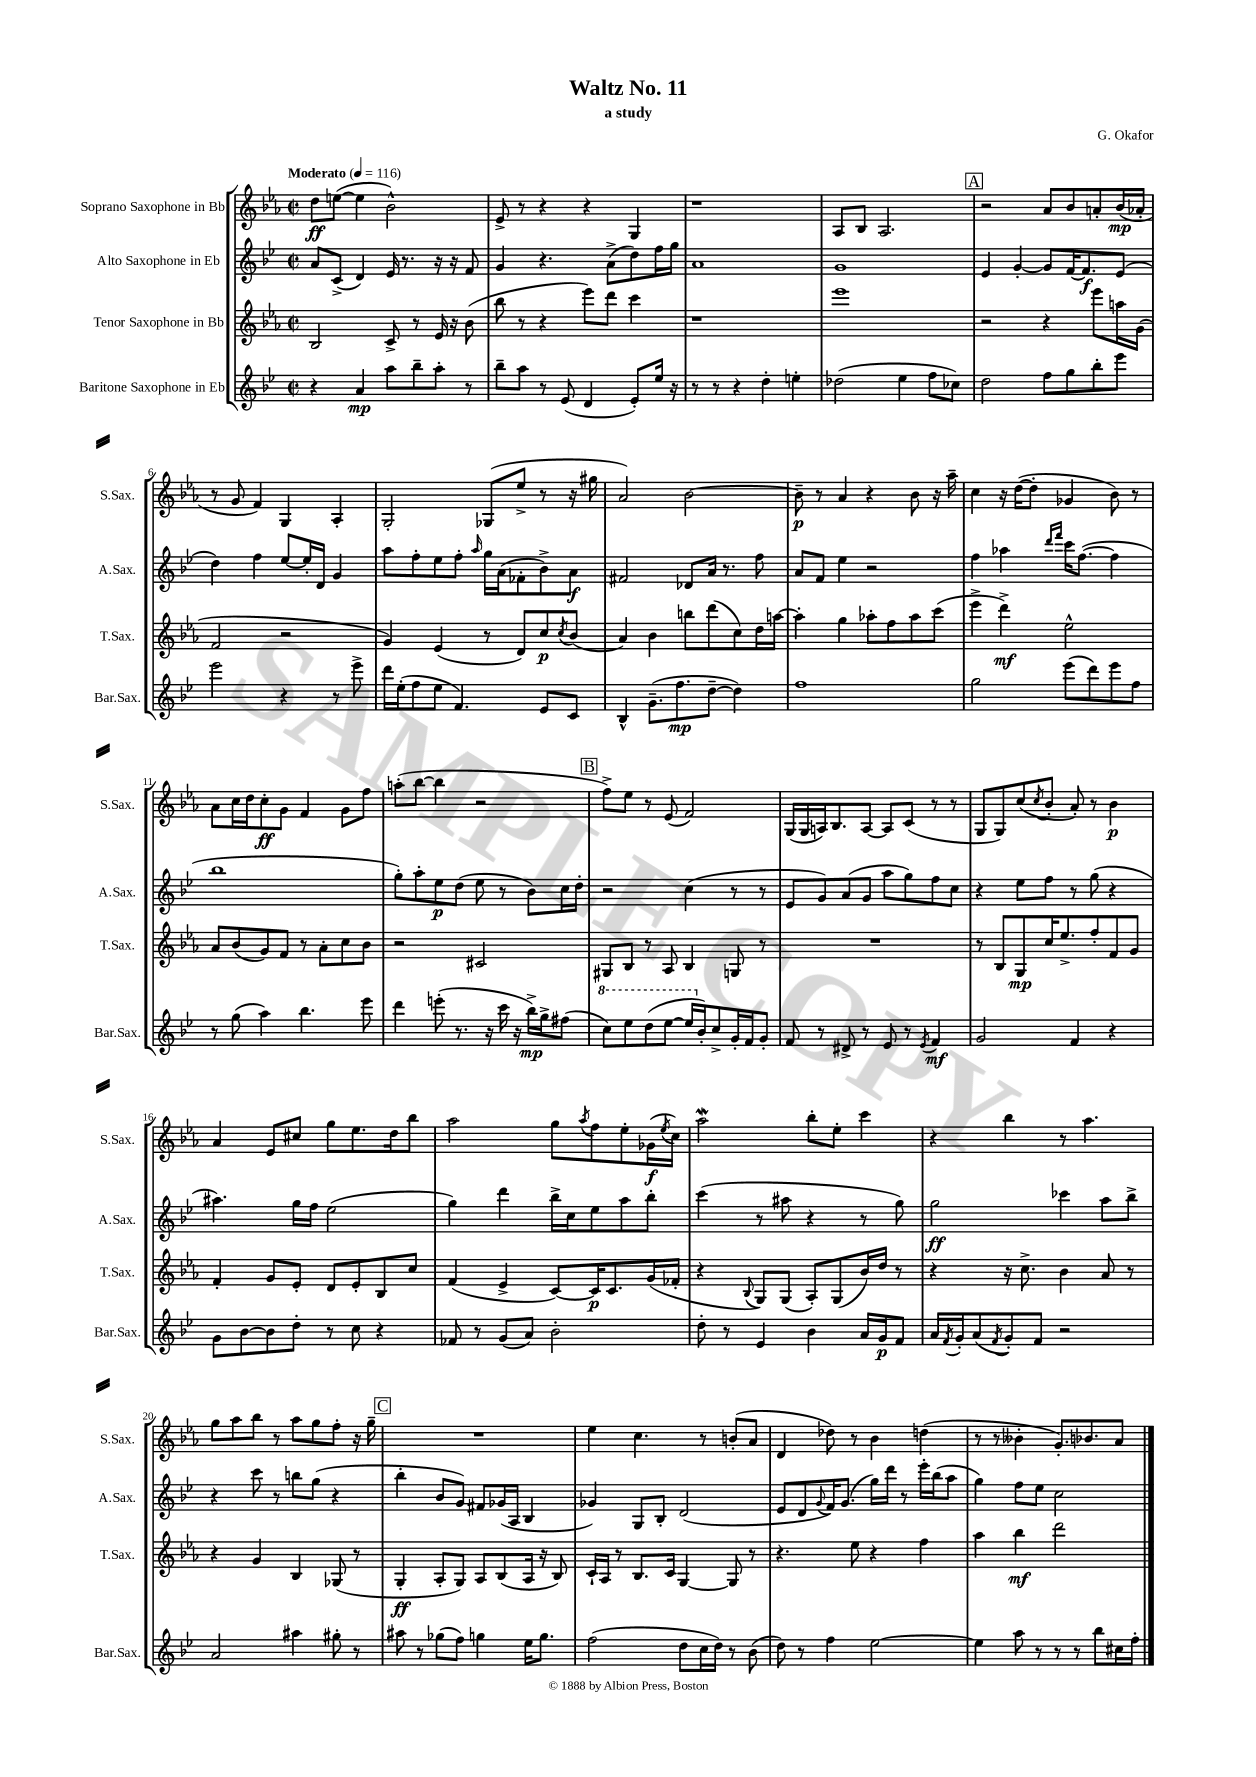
\header { title = "Waltz No. 11" composer = "G. Okafor" subtitle = "a study" }
<<
\new StaffGroup <<
\new Staff = "s0" \with { instrumentName = "Soprano Saxophone in Bb" shortInstrumentName = "S.Sax." } {
    \clef treble \key ees \major \defaultTimeSignature \time 2/2 \tempo "Moderato" 4 = 116
    d''8\ff e''8~( e''4 bes'2-^) |
    ees'8-> r8 r4 r4 g4 |
    r1 |
    aes8 bes8 aes2. |
    \mark \markup { \box "A" } r2 aes'8 bes'8 a'8-. bes'16\mp( aes'16-. |
    r8 g'8 f'4) g4 aes4-. |
    g2-. ges8( ees''8-> r8 r16 gis''16 |
    aes'2) bes'2~ |
    bes'8--\p r8 aes'4 r4 bes'8 r16 aes''16-- |
    c''4 r16 d''16~( d''8-. ges'4 bes'8) r8 |
    aes'8 c''16 d''16 c''8-.\ff g'8 f'4 g'8 f''8 |
    a''8-.( bes''8~ bes''4 r2 |
    \mark \markup { \box "B" } f''8->) ees''8 r8 ees'8( f'2) |
    g16( g16 a16) bes8. a8~ a8 c'8( r8 r8 |
    g8 g8) c''8( \acciaccatura { c''8 } bes'8-. aes'8-.) r8 bes'4\p |
    aes'4 ees'8 cis''8 g''8 ees''8. d''16 bes''8 |
    aes''2 g''8 \acciaccatura { aes''8 } f''8 ees''8-. ges'16\f( \acciaccatura { ees''8 } c''16) |
    aes''2\mordent bes''8-. ees''8-. c'''4 |
    r4 bes''4 r8 aes''4. |
    g''8 aes''8 bes''8 r8 aes''8 g''8 f''8-. r16 g''16-- |
    \mark \markup { \box "C" } R1 |
    ees''4 c''4. r8 b'8-.( aes'8 |
    d'4 des''8) r8 bes'4 d''4( |
    r8 r8 beses'4-. g'8.-.) bes'8. aes'8 \bar "|." |
}
\new Staff = "s1" \with { instrumentName = "Alto Saxophone in Eb" shortInstrumentName = "A.Sax." } {
    \clef treble \key bes \major \defaultTimeSignature \time 2/2
    a'8 c'8->( d'4) ees'16 r8. r16 r16 f'8 |
    g'4 r4. a'8->( d''8) f''16 g''16 |
    a'1 |
    g'1 |
    \mark \markup { \box "A" } ees'4 g'4~-. g'8 f'16~ f'8.\f ees'8( |
    d''4) f''4 ees''8~ ees''16-. d'16 g'4 |
    a''8 f''8-. ees''8 f''8-. \grace { a''16 } g''16 a'16( fes'8-. bes'8->) a'8\f |
    fis'2 des'8 a'16 r8. f''8 |
    a'8 f'8 ees''4 r2 |
    f''4 aes''4 \grace { d'''16 f'''16 } c'''16 f''8.~( f''4 |
    bes''1 |
    g''8-.) a''8-. ees''8\p d''8( ees''8 r8 bes'8) c''16 d''16-. |
    \mark \markup { \box "B" } r2 c''4( r8 r8 |
    ees'8 g'8) a'8( g'8 a''8 g''8) f''8 c''8 |
    r4 ees''8 f''8 r8 g''8( r4 |
    ais''4.) g''16 f''16 ees''2( |
    g''4) d'''4 bes''16-> c''16 ees''8 a''8 bes''8-. |
    c'''4( r8 ais''8 r4 r8 g''8) |
    g''2\ff ces'''4 a''8 bes''8-> |
    r4 c'''8 r8 b''8 g''8( r4 |
    \mark \markup { \box "C" } bes''4-. bes'8 g'8) fis'8 ges'16( a16 bes4 |
    ges'4) g8 bes8-. d'2( |
    ees'8 d'8 \appoggiatura { g'8 } f'16) g'8.( g''16) d'''16 r8 ees'''16-. bes''16( a''8 |
    g''4) f''8 ees''8 c''2 \bar "|." |
}
\new Staff = "s2" \with { instrumentName = "Tenor Saxophone in Bb" shortInstrumentName = "T.Sax." } {
    \clef treble \key ees \major \defaultTimeSignature \time 2/2
    bes2 c'8-> r8 ees'16 r16 bes'8( |
    bes''8 r8 r4 ees'''8) d'''8 c'''4 |
    r1 |
    ees'''1 |
    \mark \markup { \box "A" } r2 r4 ees'''8 a''16 g'16( |
    f'2 r2 |
    g'4) ees'4( r8 d'8) c''8\p \acciaccatura { c''8 } bes'8( |
    aes'4) bes'4 b''8 d'''8( c''8) d''16 a''16~ |
    a''4-. g''4 aes''8-. f''8 aes''8 c'''8( |
    ees'''4-> d'''4->\mf) ees''2-^ |
    aes'8 bes'8( g'8) f'8 r8 aes'8-. c''8 bes'8 |
    r2 cis'2 |
    \mark \markup { \box "B" } gis8 bes8 r8 aes8 bes4 g8 r8 |
    R1 |
    r8 bes8 g8\mp c''16 ees''8.-> f''8-. f'8 g'8 |
    f'4-. g'8 ees'8-. d'8 ees'8-. bes8 c''8 |
    f'4( ees'4-> c'8~) c'16\p c'8. g'16( fes'16-. |
    r4 \appoggiatura { bes8 } g8) g8( aes8-.) g8( bes'16) d''16 r8 |
    r4 r16 c''8.-> bes'4 aes'8 r8 |
    r4 g'4 bes4 ges8( r8 |
    \mark \markup { \box "C" } g4-.\ff aes8-. g8) aes8 bes8( aes16 r16 bes8) |
    c'16-! aes16 r8 bes8. c'16 g4~ g8 r8 |
    r4. ees''8 r4 f''4 |
    aes''4 bes''4\mf d'''2 \bar "|." |
}
\new Staff = "s3" \with { instrumentName = "Baritone Saxophone in Eb" shortInstrumentName = "Bar.Sax." } {
    \clef treble \key bes \major \defaultTimeSignature \time 2/2
    r4 a'4\mp a''8 bes''8-- a''8-. r8 |
    bes''8-- a''8 r8 ees'8( d'4 ees'8-.) ees''16 r16 |
    r8 r8 r4 d''4-. e''4-. |
    des''2( ees''4 f''8 ces''8) |
    \mark \markup { \box "A" } d''2 f''8 g''8 bes''8-. ees'''8 |
    ees'''2 r4 r8 ees'''8-> |
    d'''16 ees''16-.( f''8 ees''8 f'4.) ees'8 c'8 |
    bes4-^ g'8.--( f''8.\mp d''8~-- d''4) |
    f''1 |
    g''2 ees'''8( d'''8) ees'''8 f''8 |
    r8 g''8( a''4) bes''4. ees'''8 |
    d'''4 e'''8-.( r8. r16 c'''16 r16 bes''16->\mp) g''16-> fis''8( |
    \mark \markup { \box "B" } \ottava #1 c'''8) ees'''8 d'''8( ees'''8~ ees'''16 \ottava #0 bes'16-.) c''8-> g'16-. f'16 g'8-. |
    f'8 r8 dis'8-> r8 ees'8 r8 \acciaccatura { ees'8 } f'4\mf |
    g'2 f'4 r4 |
    g'8 bes'8~ bes'8 d''8-. r8 c''8 r4 |
    fes'8 r8 g'8( a'8) bes'2-. |
    d''8-. r8 ees'4 bes'4 a'16 g'16\p f'8 |
    a'16 \acciaccatura { f'8 } g'16-. a'8( \acciaccatura { f'8 } g'8-.) f'8 r2 |
    a'2 ais''4 gis''8-. r8 |
    \mark \markup { \box "C" } ais''8 r8 ges''8( f''8) g''4 ees''16 g''8. |
    f''2( d''8 c''16 d''16) r8 bes'8( |
    d''8) r8 f''4 ees''2~ |
    ees''4 a''8 r8 r8 r8 bes''8 cis''16 f''16-. \bar "|." |
}
>>
>>
